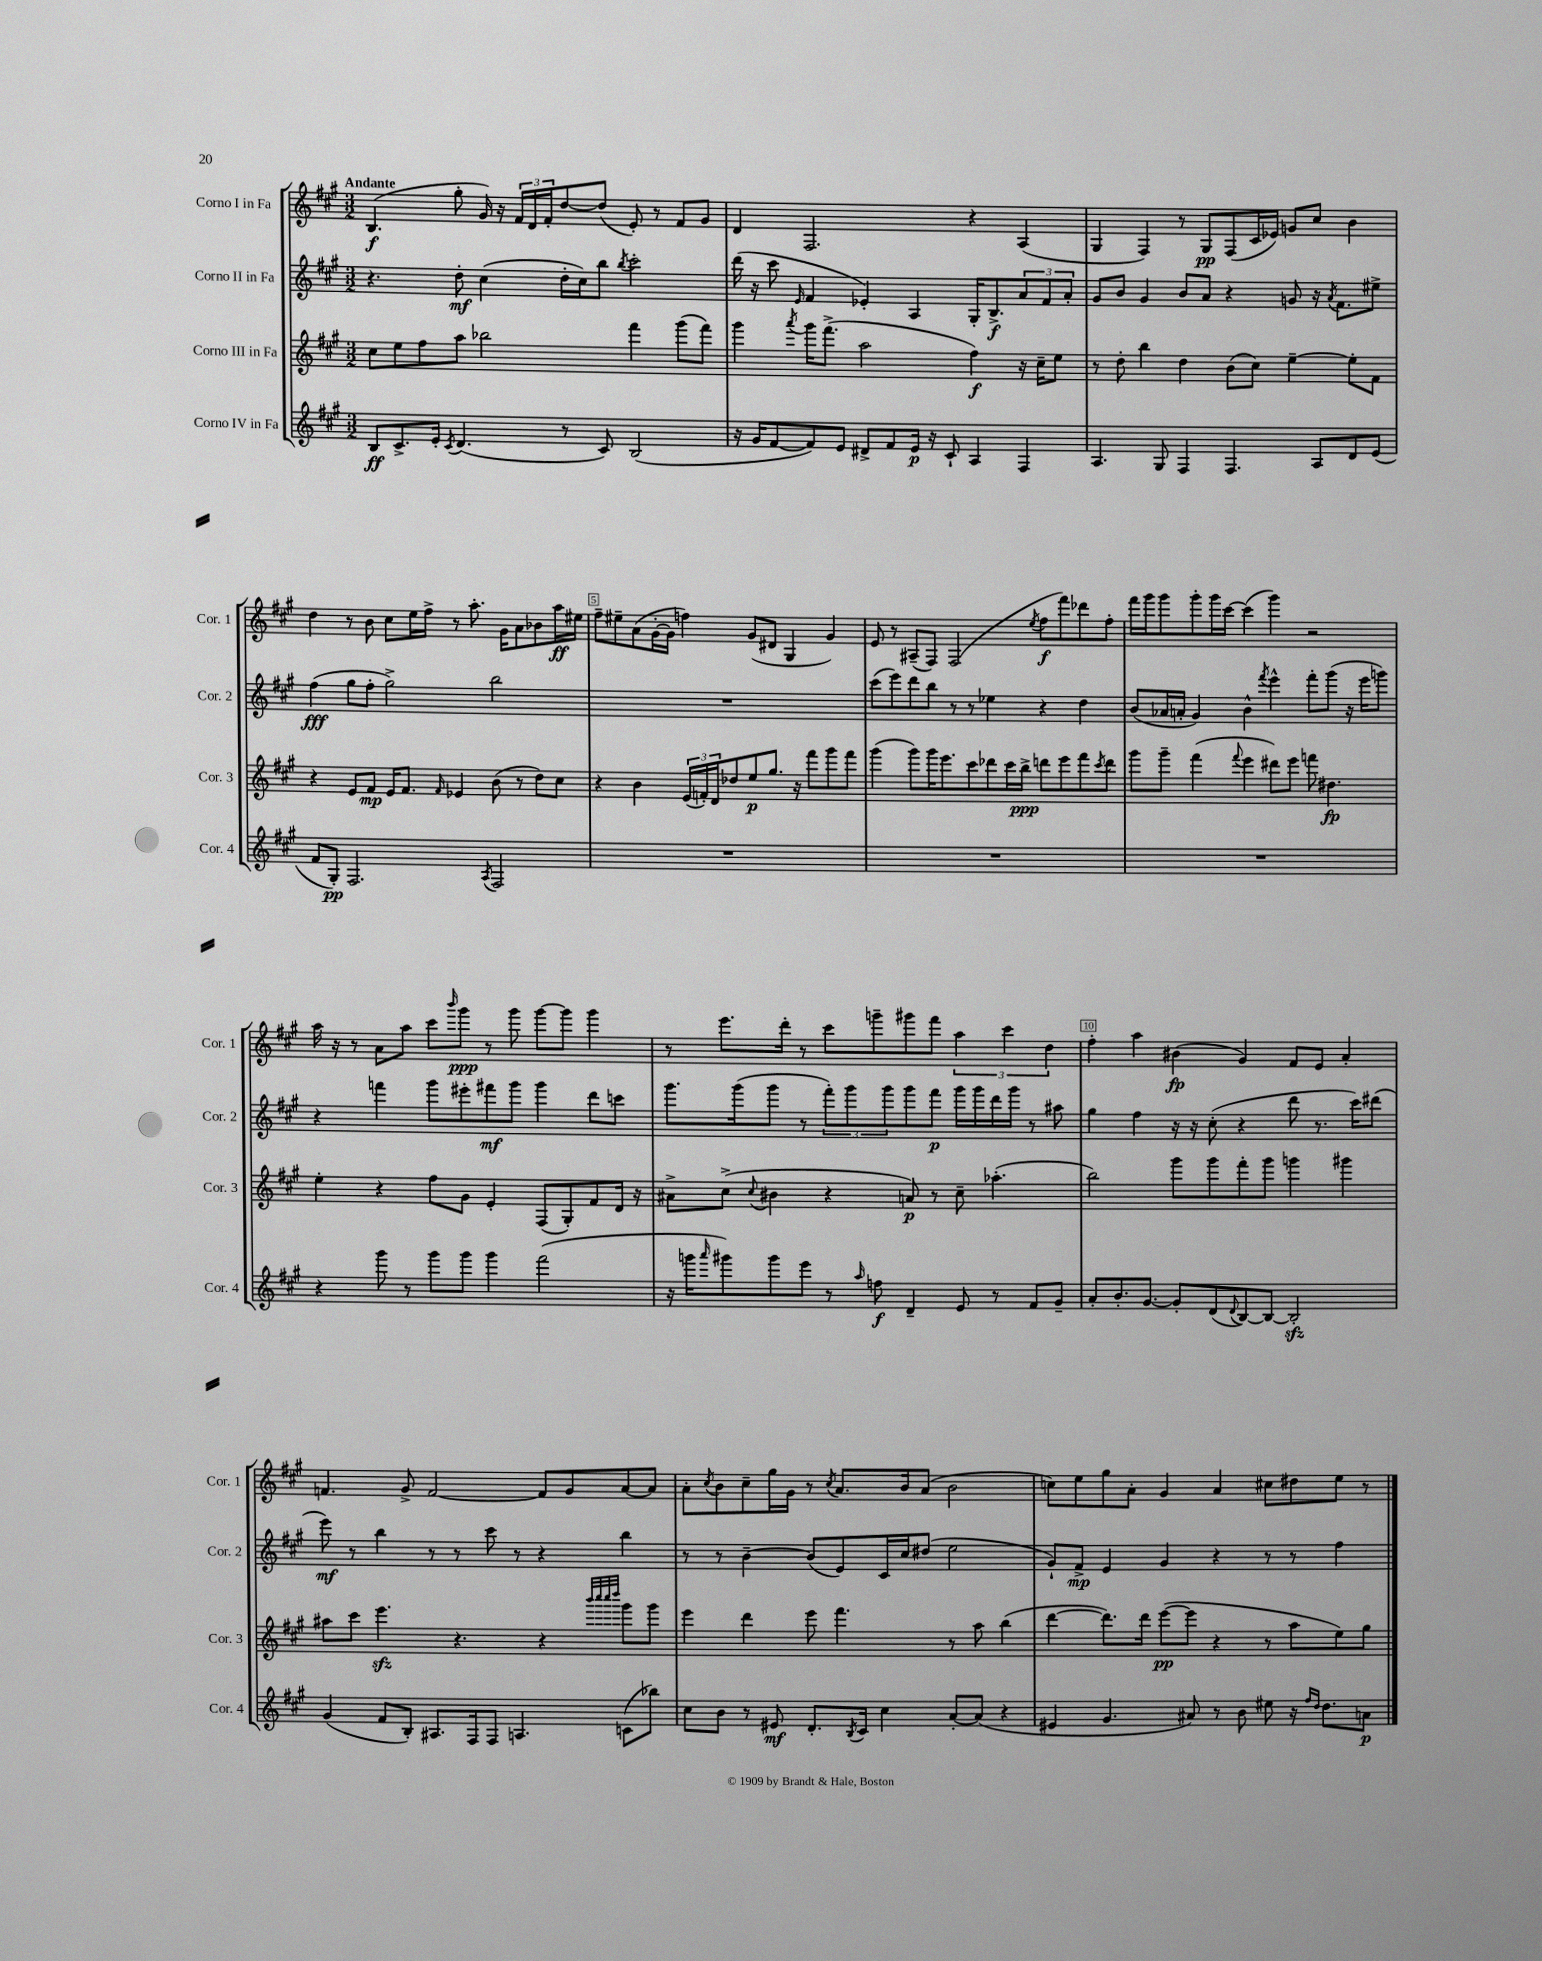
<<
\new StaffGroup <<
\new Staff = "s0" \with { instrumentName = "Corno I in Fa" shortInstrumentName = "Cor. 1" } {
    \clef treble \key a \major \numericTimeSignature \time 3/2 \tempo "Andante"
    b4.\f( gis''8-. gis'16) r16 \tuplet 3/2 { fis'16 d'16 fis'16-. } d''8~ d''8( e'8-.) r8 fis'8 gis'8 |
    d'4 fis2. r4 a4( |
    gis4 fis4) r8 gis8\pp fis8( cis'16 ees'16) g'8 cis''8 b'4 |
    d''4 r8 b'8 cis''8 e''16 fis''16-> r8 a''8.-. gis'16 a'8 bes'8 a''16\ff eis''16 |
    fis''8-- eis''8-- a'8( gis'16~-. gis'16 f''4) gis'8( dis'8 gis4 gis'4) |
    e'8 r8 ais8--( fis8) fis2( \acciaccatura { e''8 } fis''8\f fis'''8) des'''8 fis''8-. |
    fis'''16 gis'''16 gis'''8 gis'''8-. gis'''16 cis'''16~ cis'''4( gis'''4) r2 |
    a''16 r16 r8 a'8 a''8 cis'''8 \grace { b'''16 } gis'''8\ppp r8 gis'''8 gis'''8~ gis'''8 gis'''4 |
    r8 e'''8. d'''16-. r8 cis'''8 g'''8-- gis'''8 fis'''8 \tuplet 3/2 { a''4 cis'''4 d''4 } |
    fis''4-. a''4 bis'4\fp( gis'4) fis'8 e'8 a'4-. |
    f'4. gis'8-> f'2~ f'8 gis'8 a'8~ a'8 |
    a'8-. \acciaccatura { cis''8 } b'8 cis''8-- gis''16 gis'16 r8 \acciaccatura { cis''8 } a'8. b'16 a'8( b'2 |
    c''8) e''8 gis''8 a'8-. gis'4 a'4 cis''8 dis''8 e''8 r8 \bar "|." |
}
\new Staff = "s1" \with { instrumentName = "Corno II in Fa" shortInstrumentName = "Cor. 2" } {
    \clef treble \key a \major \numericTimeSignature \time 3/2
    r4. d''8-.\mf cis''4( d''16-. cis''16) b''8 \acciaccatura { b''8 } cis'''2-. |
    d'''16( r16 cis'''8 \grace { e'16 } fis'4 ees'4-.) a4 gis16-. b8.->\f \tuplet 3/2 { a'8 fis'8 a'8-. } |
    gis'8 b'8 gis'4 b'8 a'8 r4 g'8 r16 \acciaccatura { a'8 } fis'8. eis''8-> |
    fis''4\fff( gis''8 fis''8-. gis''2->) b''2 |
    R1. |
    cis'''8( e'''8) d'''8 b''8 r8 r8 ees''4 r4 d''4 |
    b'8( aes'16 a'16-. gis'4) b'4-^ \acciaccatura { fis'''8 } e'''4-^ fis'''8-. gis'''8( r16 e'''16 g'''8) |
    r4 f'''4 gis'''8 eis'''8-. fis'''8\mf gis'''8 gis'''4 d'''8 c'''8 |
    gis'''8. gis'''16( gis'''8 r8 \tuplet 3/2 { fis'''8-.) gis'''8 gis'''8 } gis'''8 fis'''8\p gis'''16 gis'''16 d'''16 gis'''16 r8 ais''8 |
    gis''4 fis''4 r16 r16 cis''8-.( r4 d'''8 r8. cis'''16) dis'''8( |
    e'''8\mf) r8 b''4 r8 r8 cis'''8 r8 r4 b''4 |
    r8 r8 b'4~-- b'8( e'8) cis'16 cis''16 dis''8( e''2 |
    gis'8-!) fis'8->\mp e'4 gis'4 r4 r8 r8 fis''4 \bar "|." |
}
\new Staff = "s2" \with { instrumentName = "Corno III in Fa" shortInstrumentName = "Cor. 3" } {
    \clef treble \key a \major \numericTimeSignature \time 3/2
    cis''8 e''8 fis''8 a''8 bes''2 fis'''4 gis'''8( fis'''8) |
    gis'''4 \acciaccatura { a'''8 } gis'''16 fis'''8.->( a''2 fis''4\f) r16 cis''16-- e''8 |
    r8 d''8-. b''4 d''4 b'8( cis''8) e''4~-- e''8-. fis'8 |
    r4 e'8 fis'8\mp e'16 fis'8. \grace { fis'16 } ees'4 b'8( r8 d''8) cis''8 |
    r4 b'4 \tuplet 3/2 { e'16( f'16-.) d'16 } des''8 e''8\p gis''8. r16 fis'''8 gis'''8 fis'''8 |
    gis'''4( gis'''8) gis'''16 e'''8. cis'''8 des'''8 cis'''16 b''16->\ppp d'''8 e'''8 fis'''8 \acciaccatura { cis'''8 } d'''8 |
    gis'''8 gis'''8-- fis'''4( \appoggiatura { fis'''8 } e'''4 dis'''8) e'''8 f'''8 dis''4.\fp |
    e''4-. r4 fis''8 gis'8 e'4-. fis8( gis8-.) fis'8 d'16 r16 |
    ais'8-> cis''8->( \appoggiatura { cis''8 } bis'4 r4 a'8\p) r8 cis''8-- aes''4.-.( |
    b''2) gis'''8 gis'''8 fis'''8-. gis'''8 g'''4 gis'''4 |
    ais''8 cis'''8 e'''4.\sfz r4. r4 \grace { b'''32 cis''''32 cis''''32 d''''32 } gis'''8 gis'''8 |
    e'''4 d'''4 e'''8 fis'''4. r8 a''8 b''4( |
    d'''4~ d'''8.) d'''16 e'''8~\pp( e'''8 r4 r8 a''8 e''8) gis''8 \bar "|." |
}
\new Staff = "s3" \with { instrumentName = "Corno IV in Fa" shortInstrumentName = "Cor. 4" } {
    \clef treble \key a \major \numericTimeSignature \time 3/2
    b8\ff cis'8.-> e'16-. \acciaccatura { cis'8 } d'4.( r8 cis'8) b2( |
    r16 gis'16 fis'8~ fis'8) e'8 dis'8-> fis'8 e'16\p r16 cis'8-! a4 fis4 |
    a4. gis8 fis4 fis4. a8 d'8 e'8( |
    fis'8 gis8-.\pp) fis2. \acciaccatura { a8 } fis2 |
    R1. |
    R1. |
    R1. |
    r4 gis'''8 r8 gis'''8 gis'''8 gis'''4 fis'''2( |
    r16 g'''16 \grace { a'''16 } gis'''8) gis'''8 e'''8 r8 \grace { a''16 } f''8\f d'4-- e'8 r8 fis'8 gis'8-- |
    a'8-. b'8.-. gis'8.~ gis'8-. d'8( \appoggiatura { d'8 } b8~) b8~ b2-.\sfz |
    gis'4( fis'8 b8-.) ais8. fis16 fis8 a4. c'8( bes''8) |
    cis''8 b'8 r8 eis'8\mf d'8.-. \acciaccatura { b8 } cis'16 cis''4 a'8~-. a'8( r4 |
    eis'4 gis'4. ais'8) r8 b'8 eis''8 r16 \grace { fis''16 d''16 } d''8. a'8\p \bar "|." |
}
>>
>>
\layout { \context { \Score \override BarNumber.break-visibility = ##(#f #t #t) barNumberVisibility = #(every-nth-bar-number-visible 5) \override BarNumber.stencil = #(make-stencil-boxer 0.1 0.3 ly:text-interface::print) } }
